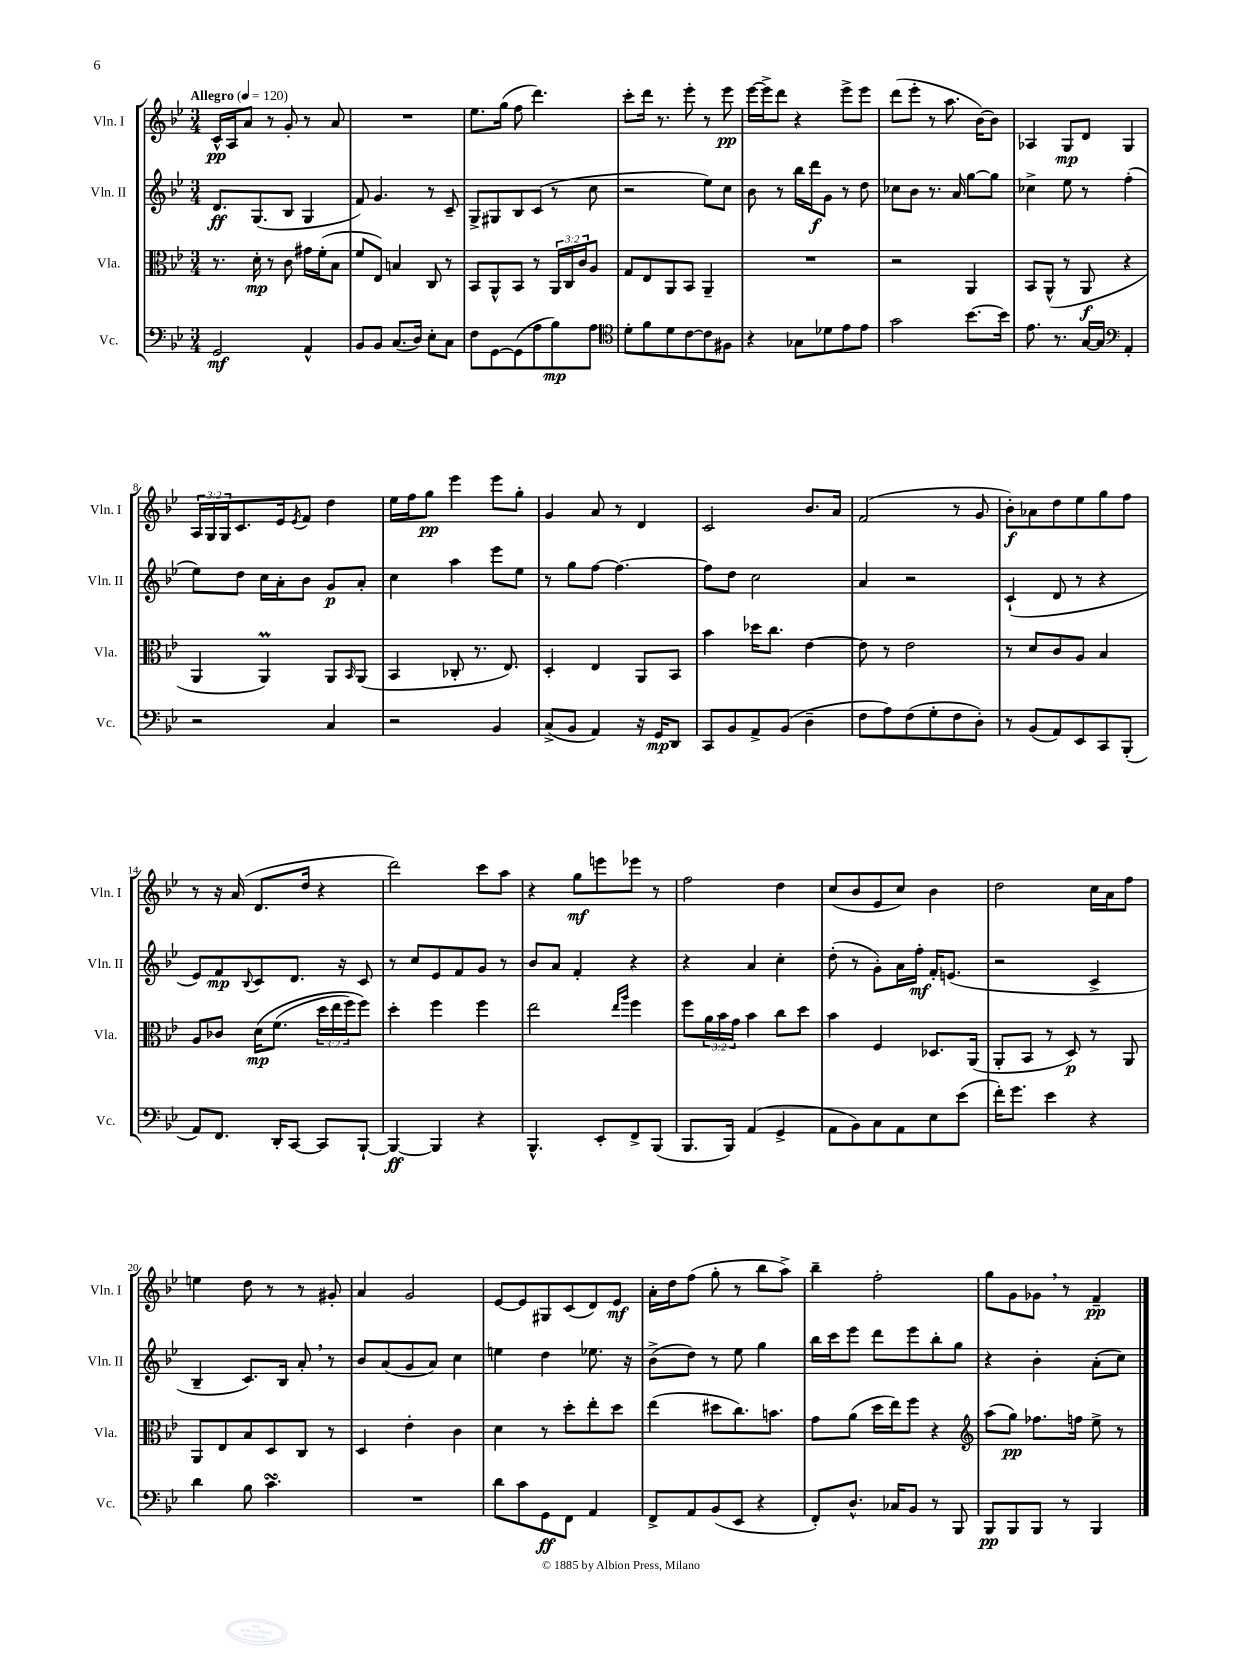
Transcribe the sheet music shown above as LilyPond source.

<<
\new StaffGroup <<
\new Staff = "s0" \with { instrumentName = "Vln. I" shortInstrumentName = "Vln. I" } {
    \clef treble \key bes \major \numericTimeSignature \time 3/4 \override Staff.TupletNumber.text = #tuplet-number::calc-fraction-text \tempo "Allegro" 4 = 120
    c'16-^\pp a16 a'8 r8 g'8-. r8 a'8 |
    R2. |
    ees''8. g''16( f''8 d'''4.) |
    c'''8-. d'''16 r8. ees'''8-. r8 ees'''8\pp |
    ees'''16~ ees'''16-> d'''8 r4 ees'''8-> ees'''8 |
    d'''8( ees'''8-. r8 a''8. bes'16~) bes'8 |
    aes4 g8\mp d'8 g4 |
    \tuplet 3/2 { a16 g16 g16 } c'8. ees'16 \acciaccatura { ees'8 } f'8 d''4 |
    ees''16 f''16 g''8\pp ees'''4 ees'''8 g''8-. |
    g'4 a'8 r8 d'4 |
    c'2 bes'8. a'16 |
    f'2( r8 g'8 |
    bes'8-.\f) aes'8 d''8 ees''8 g''8 f''8 |
    r8 r16 a'16( d'8. d''16 r4 |
    d'''2) c'''8 a''8 |
    r4 g''8\mf e'''8 ees'''8 r8 |
    f''2 d''4 |
    c''8( bes'8 ees'8 c''8) bes'4 |
    d''2 c''16 a'16 f''8 |
    e''4 d''8 r8 r8 gis'8-. |
    a'4 g'2 |
    ees'8~ ees'8 gis8 c'8( d'8) ees'8\mf |
    a'16-. d''16 f''8( g''8-. r8 bes''8 a''8->) |
    bes''4-- f''2-. |
    g''8 g'8 ges'8 \breathe r8 f'4--\pp \bar "|." |
}
\new Staff = "s1" \with { instrumentName = "Vln. II" shortInstrumentName = "Vln. II" } {
    \clef treble \key bes \major \numericTimeSignature \time 3/4
    d'8.\ff g8.( bes8 g4 |
    f'8) g'4. r8 c'8-- |
    g8-> gis8 bes8 c'8( r8 c''8 |
    r2 ees''8) c''8 |
    bes'8 r8 bes''16 d'''16\f g'8 r8 d''8 |
    ces''8 bes'8 r8. a'16 g''8~ g''8 |
    ces''4-> ees''8 r8 f''4-.( |
    ees''8) d''8 c''16 a'16-. bes'8 g'8\p a'8-. |
    c''4 a''4 ees'''8 ees''8 |
    r8 g''8 f''8~ f''4.~ |
    f''8 d''8 c''2 |
    a'4 r2 |
    c'4-!( d'8 r8 r4 |
    ees'8) f'8\mp \appoggiatura { bes8 } c'8 d'8. r16 c'8 |
    r8 c''8 ees'8 f'8 g'8 r8 |
    bes'8 a'8 f'4-. r4 |
    r4 a'4 c''4-. |
    d''8-.( r8 g'8-.) a'16 f''16-.\mf f'16-. e'8.( |
    r2 c'4-> |
    bes4-- c'8.) bes16 a'8-. \breathe r8 |
    bes'8 a'8( g'8 a'8) c''4 |
    e''4 d''4 ees''8. r16 |
    bes'8->( d''8) r8 ees''8 g''4 |
    bes''16 c'''16 ees'''8 d'''8 ees'''8 bes''8-. g''8 |
    r4 bes'4-. a'8-.( c''8) \bar "|." |
}
\new Staff = "s2" \with { instrumentName = "Vla." shortInstrumentName = "Vla." } {
    \clef alto \key bes \major \numericTimeSignature \time 3/4 \override Staff.TupletNumber.text = #tuplet-number::calc-fraction-text
    r8. d'16-.\mp r8 c'8 gis'16 f'16-.( bes8 |
    f'8 ees8) b4 c8 r8 |
    bes,8 a,8-^ bes,8 r8 \tuplet 3/2 { a,16 c16 c'16 } a8 |
    g8 ees8 a,8 bes,8 a,4-- |
    R2. |
    r2 a,4 |
    bes,8 a,8-^( r8 a,8\f r4 |
    a,4 a,4\prall) a,8 \grace { bes,16 } a,8( |
    bes,4 ces8-. r8. ees8.) |
    d4-. ees4 a,8 bes,8 |
    bes'4 des''16 c''8. ees'4~ |
    ees'8 r8 ees'2 |
    r8 d'8 c'8 a8 bes4 |
    a8 ces'8 d'16\mp\( f'8.( \tuplet 3/2 { d''16 ees''16 f''16) } f''8\) |
    d''4-. f''4 f''4 |
    ees''2 \grace { ees''16 a''16 } f''4 |
    f''8 \tuplet 3/2 { a'16 bes'16 g'16 } bes'4 c''8 d''8 |
    bes'4 f4 des8. a,16( |
    a,8-. bes,8 r8 d8\p) r8 a,8 |
    a,8 ees8 bes8 d8 c8 r8 |
    d4 ees'4-. c'4 |
    d'4 r8 d''8-. ees''8-. d''8 |
    ees''4( dis''8 c''8.) b'8. |
    g'8 a'8( d''16 ees''16) f''8 r4 |
    \clef treble a''8( g''8\pp) fes''8. f''16 ees''8-> r8 \bar "|." |
}
\new Staff = "s3" \with { instrumentName = "Vc." shortInstrumentName = "Vc." } {
    \clef bass \key bes \major \numericTimeSignature \time 3/4
    g,2\mf a,4-^ |
    bes,8 bes,8 c8.( d16) ees8-. c8 |
    f8 g,8~ g,8( a8 bes8\mp) a8 |
    \clef tenor d'8-. f'8 d'8 c'8~ c'8 fis8 |
    r4 ges8 des'8 ees'8 ees'8 |
    g'2 bes'8.~ bes'16 |
    ees'8. r8. g16~ g16 \clef bass a,4-. |
    r2 c4 |
    r2 bes,4 |
    c8->( bes,8 a,4) r16 g,16\mp d,8 |
    c,8 bes,8 a,8-> bes,8( d4-- |
    f8 a8) f8( g8-. f8 d8-.) |
    r8 bes,8( a,8) ees,8 c,8 bes,,8-.( |
    a,8) f,8. d,16-. c,8~ c,8 bes,,8~-! |
    bes,,4~\ff bes,,4 r4 |
    bes,,4.-^ ees,8-. f,8-> bes,,8( |
    bes,,8. bes,,16) a,4( g,4-> |
    a,8 bes,8) c8 a,8 ees8 ees'8( |
    f'16-.) g'8. ees'4 r4 |
    d'4 bes8 c'4.\turn |
    R2. |
    d'8 c'8 g,8\ff f,8 a,4 |
    f,8-> a,8 bes,8( ees,8 r4 |
    f,8-.) d8.-^ ces16 bes,8 r8 bes,,8 |
    bes,,8\pp bes,,8 bes,,8 r8 bes,,4 \bar "|." |
}
>>
>>
